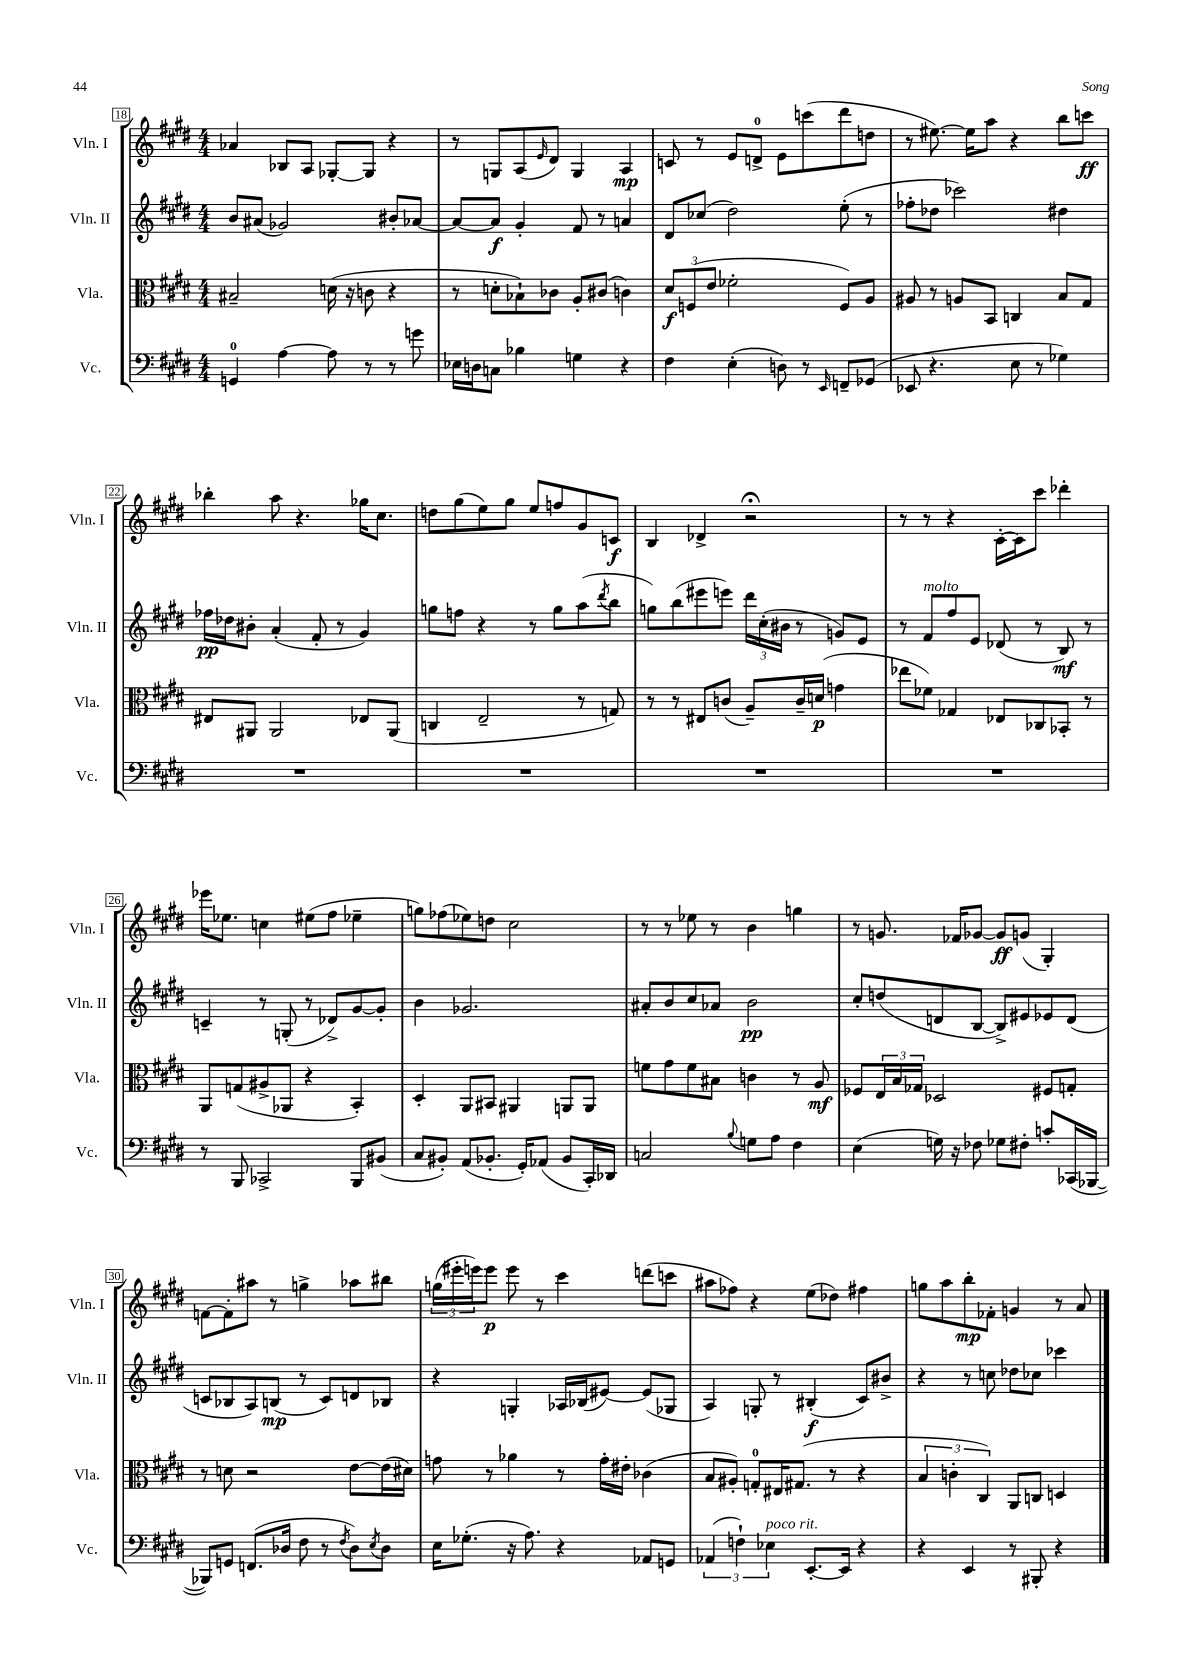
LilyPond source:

<<
\new StaffGroup <<
\new Staff = "s0" \with { instrumentName = "Vln. I" shortInstrumentName = "Vln. I" } {
    \clef treble \key e \major \numericTimeSignature \time 4/4
    aes'4 bes8 a8 ges8~-. ges8 r4 |
    r8 g8 a8( \grace { e'16 } dis'8) g4 a4\mp |
    c'8 r8 e'8 d'8-0-> e'8 c'''8( dis'''8 d''8 |
    r8 eis''8.~) eis''16 a''8 r4 b''8 c'''8\ff |
    bes''4-. a''8 r4. ges''16 cis''8. |
    d''8 gis''8( e''8) gis''8 e''8 f''8 gis'8 c'8\f |
    b4 des'4-> r2\fermata |
    r8 r8 r4 cis'16~-. cis'16 cis'''8 des'''4-. |
    ees'''16 ees''8. c''4 eis''8( fis''8 ees''4-- |
    g''8) fes''8( ees''8) d''8 cis''2 |
    r8 r8 ees''8 r8 b'4 g''4 |
    r8 g'8. fes'16 ges'8~ ges'8\ff g'8( gis4-.) |
    f'8~ f'8-. ais''8 r8 g''4-> aes''8 bis''8 |
    \tuplet 3/2 { g''16( eis'''16-. e'''16) } e'''8\p e'''8 r8 cis'''4 d'''8( c'''8 |
    ais''8 fes''8) r4 e''8( des''8) fis''4 |
    g''8 a''8 b''8-.\mp fes'8-. g'4 r8 a'8 \bar "|." |
}
\new Staff = "s1" \with { instrumentName = "Vln. II" shortInstrumentName = "Vln. II" } {
    \clef treble \key e \major \numericTimeSignature \time 4/4
    b'8 ais'8( ges'2) bis'8-. aes'8~ |
    aes'8~ aes'8\f gis'4-. fis'8 r8 a'4 |
    dis'8 ces''8( dis''2) e''8-.( r8 |
    fes''8-. des''8 ces'''2) dis''4 |
    fes''16\pp des''16 bis'8-. a'4-.( fis'8-. r8 gis'4) |
    g''8 f''8 r4 r8 g''8 a''8( \acciaccatura { dis'''8 } b''8 |
    g''8) b''8( eis'''8 e'''8) \tuplet 3/2 { dis'''16 cis''16-.( bis'16 } r8 g'8) e'8 |
    r8 fis'8^\markup { \italic "molto" } fis''8 e'8 des'8( r8 b8\mf) r8 |
    c'4-- r8 g8-.( r8 des'8->) gis'8~ gis'8-. |
    b'4 ges'2. |
    ais'8-. b'8 cis''8 aes'8 b'2\pp |
    cis''8-. d''8( d'8 b8~ b8->) eis'8 ees'8 d'8( |
    c'8 bes8 a8) b8\mp( r8 c'8) d'8 bes8 |
    r4 g4-. aes16 bes16( eis'8~) eis'8( ges8 |
    a4) g8-. r8 bis4-.\f( cis'8) bis'8-> |
    r4 r8 c''8 des''8 ces''8 ces'''4 \bar "|." |
}
\new Staff = "s2" \with { instrumentName = "Vla." shortInstrumentName = "Vla." } {
    \clef alto \key e \major \numericTimeSignature \time 4/4
    bis2-- d'16( r16 c'8 r4 |
    r8 d'8-. bes8-!) ces'8 a8-. cis'8( c'4) |
    \tuplet 3/2 { dis'8\f f8( e'8 } fes'2-. f8) a8 |
    ais8 r8 a8 b,8 c4 b8 gis8 |
    eis8 ais,8 ais,2 ees8 ais,8( |
    c4 e2-- r8 g8) |
    r8 r8 eis8 c'8( a8--) c'16-- d'16\p( g'4 |
    ees''8 fes'8) ges4 ees8 ces8 bes,8-. r8 |
    a,8 g8( ais8-> aes,8 r4 b,4-.) |
    dis4-. a,8 bis,8 ais,4 a,8 a,8 |
    f'8 gis'8 f'8 bis8 c'4 r8 a8\mf |
    fes8 \tuplet 3/2 { e16 b16 ges16 } des2 fis8 g8-. |
    r8 d'8 r2 e'8~ e'16( dis'16) |
    g'8 r8 aes'4 r8 g'16-. eis'16-. ces'4( |
    b8 ais8-.) g8-0-. eis16 gis8.( r8 r4 |
    \tuplet 3/2 { b4 c'4-. cis4) } a,8 c8 d4 \bar "|." |
}
\new Staff = "s3" \with { instrumentName = "Vc." shortInstrumentName = "Vc." } {
    \clef bass \key e \major \numericTimeSignature \time 4/4
    g,4-0 a4~ a8 r8 r8 g'8 |
    ees16 d16 c8 bes4 g4 r4 |
    fis4 e4-.( d8) r8 \grace { e,16 } f,8-- ges,8( |
    ees,8 r4. e8 r8 ges4) |
    R1 |
    R1 |
    R1 |
    R1 |
    r8 b,,8 ces,2-> b,,8 bis,8( |
    cis8 bis,8-.) a,8( bes,8.-. gis,16-.) aes,8( bes,8 cis,16-.) des,16 |
    c2 \appoggiatura { b8 } g8 a8 fis4 |
    e4( g16) r16 fes8 ges8 fis8-. c'8-. ces,16( bes,,16~ |
    bes,,8) g,8 f,8.( des16 fis8 r8 \acciaccatura { fis8 } des8) \acciaccatura { e8 } des8 |
    e16 ges8.-.( r16 a8.) r4 aes,8 g,8 |
    \tuplet 3/2 { aes,4( f4-!) ees4^\markup { \italic "poco rit." } } e,8.~-. e,16 r4 |
    r4 e,4 r8 bis,,8-. r4 \bar "|." |
}
>>
>>
\layout { \context { \Score currentBarNumber = #18 \override BarNumber.stencil = #(make-stencil-boxer 0.1 0.3 ly:text-interface::print) } }
